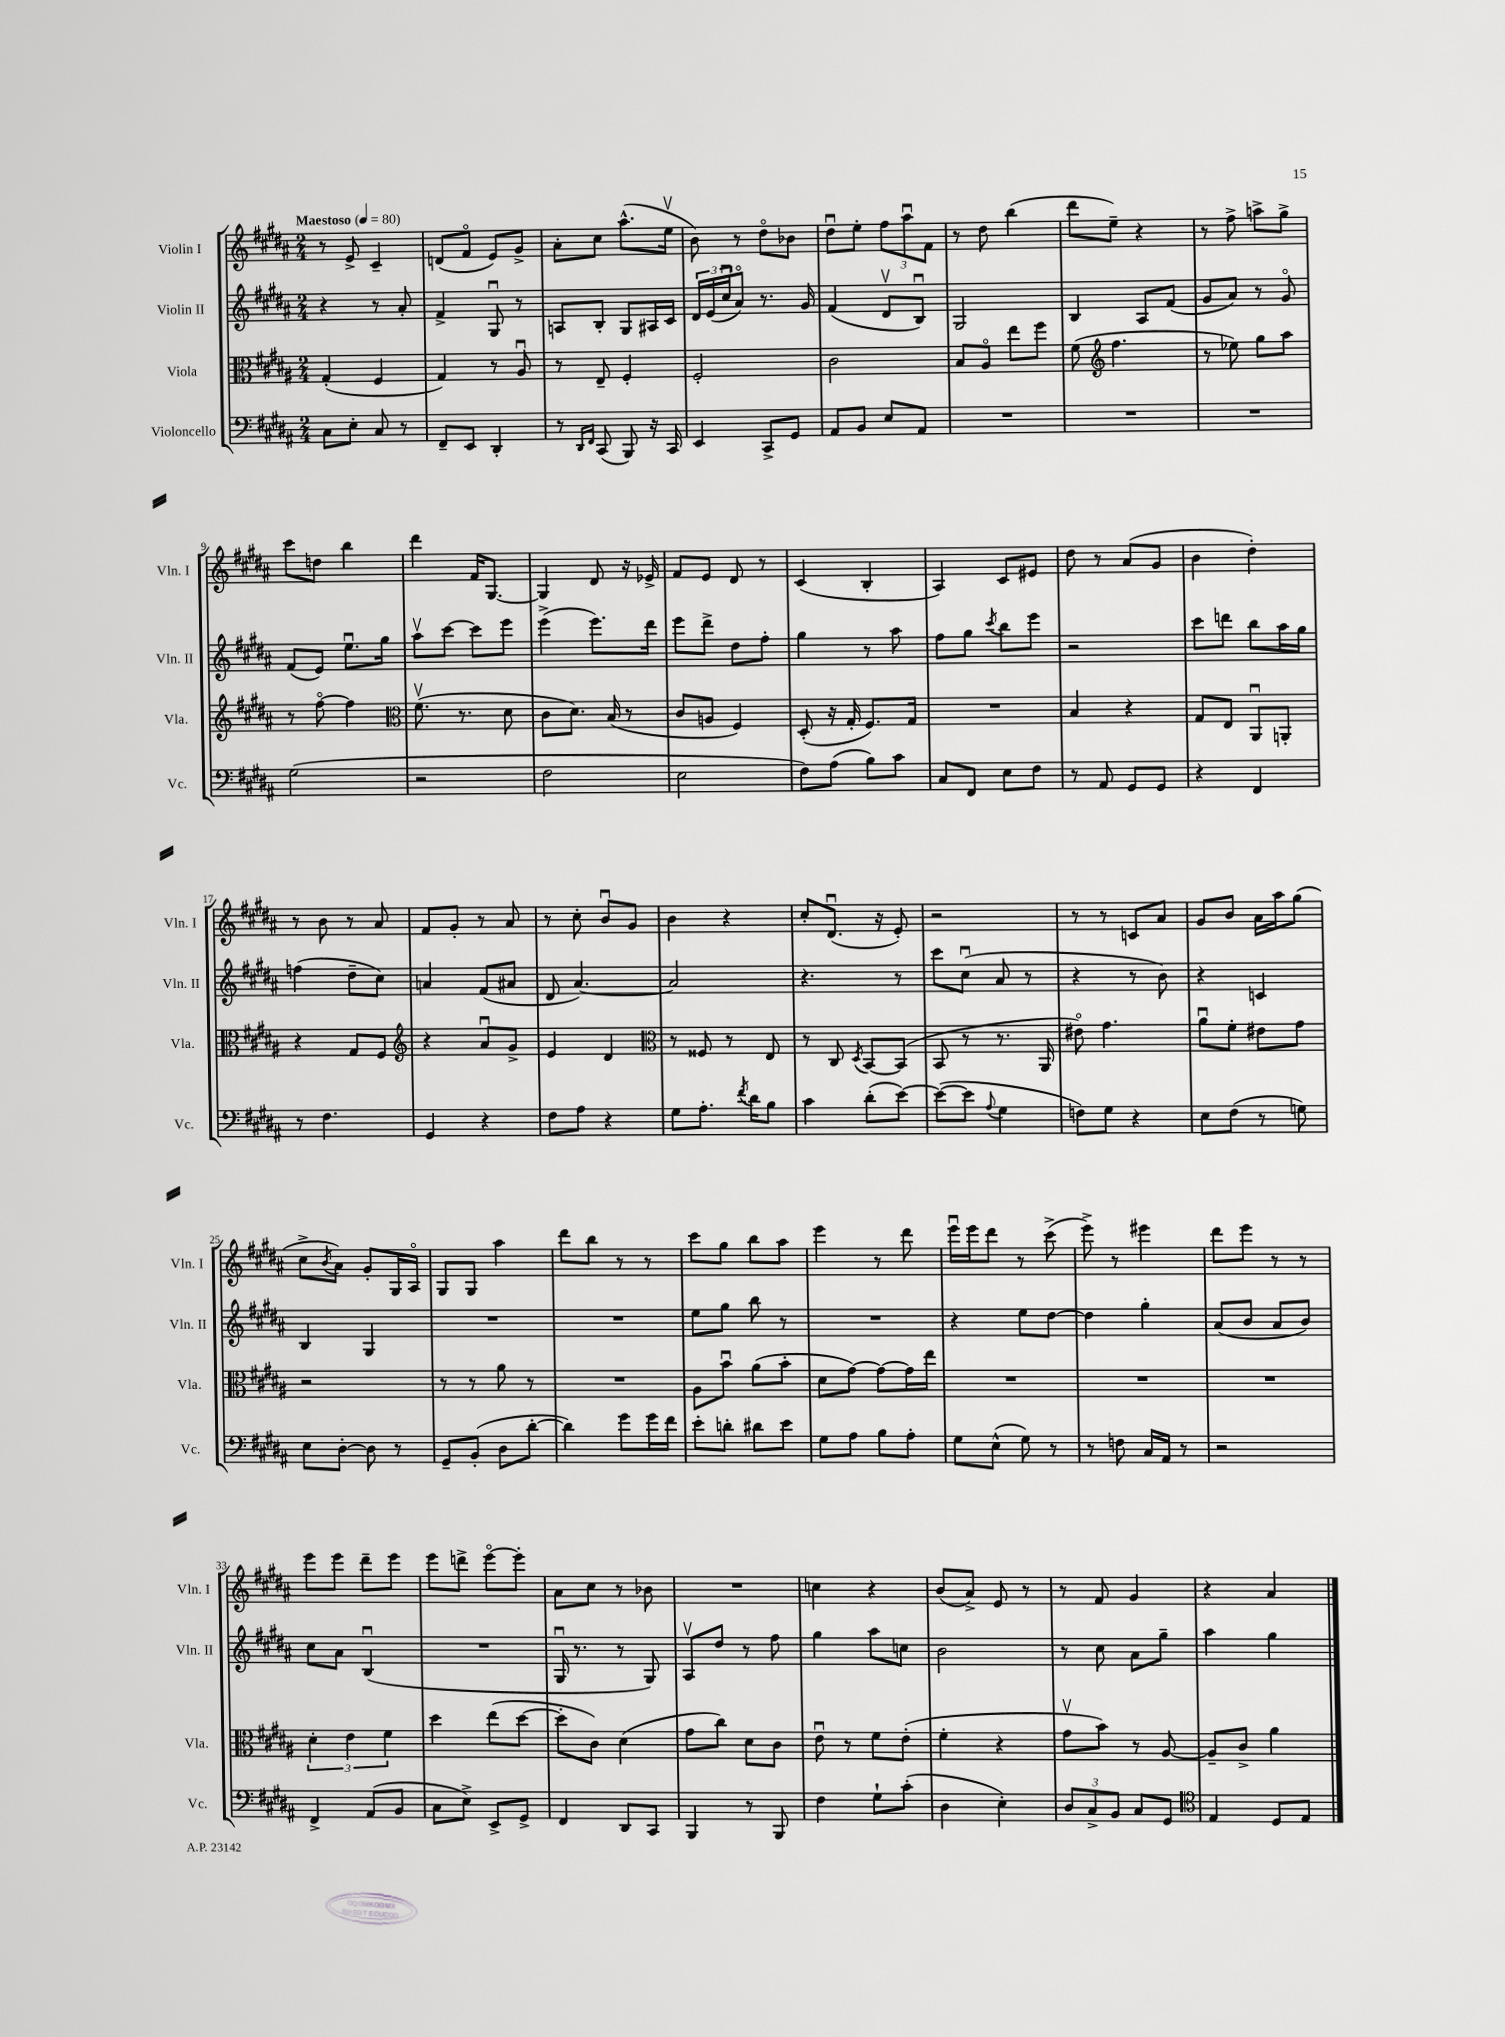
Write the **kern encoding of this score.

**kern	**kern	**kern	**kern
*staff4	*staff3	*staff2	*staff1
*clefF4	*clefC3	*clefG2	*clefG2
*k[f#c#g#d#a#]	*k[f#c#g#d#a#]	*k[f#c#g#d#a#]	*k[f#c#g#d#a#]
*M2/4	*M2/4	*M2/4	*M2/4
*MM80	*MM80	*MM80	*MM80
8C#\L	(4G#'/	4r	8r
8E'\J	.	.	8e^/
8C#/	4F#/	8r	4c#~/
8r	.	8a#'/	.
=	=	=	=
8FF#~/L	4G#/)	4f#^/	(8d/L
8EE/J	.	.	8f#o/J
4DD#'/	8r	8G#u/	8e/L)
.	8A#u/	8r	8g#^/J
=	=	=	=
8r	8r	8A/L	8a#'\L
16qqDD#/LL	.	.	.
16qqFF#/JJ	.	.	.
(8CC#/	8E~/	8B'/J	8cc#\J
8BBB/)	4F#'/	8G#/L	(8.aa#^^\L
16r	.	16A#/L	.
16CC#/	.	16c#/JJ	16eev\Jk
=	=	=	=
4EE/	2F#'/	24d#/LL	8b\)
.	.	(24e/	.
.	.	24cc#u/J	.
.	.	8a#o/J)	8r
8CC#^/L	.	8.r	8dd#o\L
8GG#/J	.	.	8b-\J
.	.	16g#/	.
=	=	=	=
8AA#/L	2c#\	(4f#/	8dd#u\L
8BB/J	.	.	8ee'\J
8E/L	.	8d#v/L	12ff#\L
.	.	.	12aa#u\
8AA#/J	.	8Bu/J)	.
.	.	.	12f#\J
=	=	=	=
2r	8B/L	2G#/	8r
.	8A#o/J	.	8dd#\
.	8ee\L	.	(4bb\
.	8ff#\J	.	.
=	=	=	=
2r	(8f#\	4B/	8ddd#\L
*	*clefG2	*	*
.	4.ff#\	.	8ee~\J)
.	.	8A#/L	4r
.	.	(8f#/J	.
=	=	=	=
2r	8r	8g#/L	8r
.	8ee-\)	8a#/J)	8ff#^\
.	8gg#\L	8r	8aa^\L
.	8aa#\J	8g#o/	8gg#^\J
=	=	=	=
(2G#\	8r	(8f#/L	8ccc#\L
.	[8ff#o\	8e/J)	8dd\J
.	4ff#\]	8.eeu\L	4bb\
.	.	16gg#\Jk	.
=	=	=	=
*	*clefC3	*	*
2r	(8.f#v\	8aa#v\L	4ddd#\
.	.	[8ccc#\J	.
.	8.r	.	.
.	.	8ccc#\]L	16f#/LK
.	.	.	[8.G#/J
.	8d#\	8eee\J	.
=	=	=	=
2F#\	8c#\L	(4eee^\	4G#/]
.	8.d#\J)	.	.
.	.	8.eee\L)	8d#/
.	(16B/	.	.
.	8r	.	16r
.	.	16ddd#\Jk	16e-^/
=	=	=	=
2E\	8c#/L	8eee\L	8f#/L
.	8A/J	8ddd#^\J	8e/J
.	4F#/)	8dd#\L	8d#/
.	.	8ff#'\J	8r
=	=	=	=
8F#\L)	(8D#'/	4gg#\	(4c#/
(8A#\J	16r	.	.
.	16G#'/	.	.
8B\L)	8.F#/L)	8r	4B'/
8c#\J	.	8aa#\	.
.	16G#/Jk	.	.
=	=	=	=
8C#/L	2r	8ff#\L	4A#/)
8FF#/J	.	8gg#\J	.
.	.	8qccc#/	.
8E\L	.	8bb\L	8c#/L
8F#\J	.	8eee\J	8e#/J
=	=	=	=
8r	4B/	2r	8dd#\
8AA#/	.	.	8r
8GG#/L	4r	.	(8a#/L
8GG#/J	.	.	8g#/J
=	=	=	=
4r	8G#/L	8ccc#\L	4b\
.	8E/J	8ddd\J	.
4FF#/	8AA#u/L	8bb\L	4dd#'\)
.	8AA'/J	16aa#\L	.
.	.	16gg#\JJ	.
=	=	=	=
8r	4r	(4ff\	8r
4.F#\	.	.	8b\
.	8G#/L	8dd#~\L	8r
.	8F#/J	8cc#\J)	8a#/
=	=	=	=
*	*clefG2	*	*
4GG#/	4r	4a/	8f#/L
.	.	.	8g#'/J
4r	8a#u/L	(8f#/L	8r
.	8g#^/J	8a#/J	8a#/
=	=	=	=
8F#\L	4e/	8d#/	8r
8A#\J	.	[4.a#/)	8cc#'\
4r	4d#/	.	8bu/L
.	.	.	8g#/J
=	=	=	=
*	*clefC3	*	*
8G#\L	8r	2a#/]	4b\
8.A#'\J	8F##/	.	.
.	8r	.	4r
8qf#/	.	.	.
16d#\LK	.	.	.
8B\J	8E/	.	.
=	=	=	=
4c#\	8r	4.r	8cc#'/L
.	8C#/	.	(8.d#u/J
.	8qD#/	.	.
(8d#'\L	[8BB/L	.	.
.	.	.	16r
[8e\J)	(8BB/]J	8r	8e'/)
=	=	=	=
(8e\_L	8BB/	8ccc#\L	2r
8e\]J	8r	(8cc#u\J	.
8qqA#/	.	.	.
4G#\	8.r	8a#/	.
.	.	8r	.
.	16AA#/	.	.
=	=	=	=
8F\L)	8e#o\)	4r	8r
8G#\J	4.g#\	.	8r
4r	.	8r	8c/L
.	.	8b\)	8a#/J
=	=	=	=
8E\L	8a#u\L	4r	8g#/L
(8F#\J	8f#'\J	.	8b/J
8r	8e#\L	4c/	16a#\LL
.	.	.	16aa#\J
8G\)	8g#\J	.	(8gg#\J
=	=	=	=
8E\L	2r	4B/	8cc#^\L
.	.	.	8qb/
[8D#'\J	.	.	8a#\J)
8D#\]	.	4G#/	8g#'/L
8r	.	.	16G#/L
.	.	.	16A#o/JJ
=	=	=	=
8GG#~/L	8r	2r	8G#/L
(8BB'/J	8r	.	8G#/J
8D#\L	8a#\	.	4aa#\
[8d#'\J	8r	.	.
=	=	=	=
4d#\])	2r	2r	8ddd#\L
.	.	.	8bb\J
8g#\L	.	.	8r
16g#\L	.	.	8r
16f#\JJ	.	.	.
=	=	=	=
8e'\L	8A#\L	8ee\L	8ccc#\L
8d'\J	8bu\J	8gg#\J	8gg#\J
8d#\L	(8a#\L	8bb\	8bb\L
8e\J	8b'\J	8r	8aa#\J
=	=	=	=
8G#\L	8d#\L	2r	4eee\
8A#\J	[8g#\J)	.	.
8B\L	8g#\_L	.	8r
8A#'\J	16g#\]L	.	8ddd#\
.	16ee\JJ	.	.
=	=	=	=
8G#\L	2r	4r	16eeeu\LL
.	.	.	16eee\J
(8E^^\J	.	.	8ddd#\J
8G#\)	.	8ee\L	8r
8r	.	[8dd#\J	(8ccc#^\
=	=	=	=
8r	2r	4dd#\]	8eee^\)
8F\	.	.	8r
16C#/LL	.	4gg#'\	4eee#\
16AA#/JJ	.	.	.
8r	.	.	.
=	=	=	=
2r	2r	(8a#/L	8ddd#\L
.	.	8b/J	8eee\J
.	.	8a#/L	8r
.	.	8b/J)	8r
=	=	=	=
4FF#^/	6d#'\	8cc#\L	8eee\L
.	.	8a#\J	8eee\J
.	6e\	.	.
(8AA#/L	.	(4Bu/	8ddd#~\L
.	6f#\	.	.
8BB/J	.	.	8eee\J
=	=	=	=
8C#\L	4dd#\	2r	8eee\L
8E^\J)	.	.	8ddd^\J
8EE^/L	(8ee\L	.	[8eeeo\L
8GG#^/J	[8dd#\J	.	8eee'\]J
=	=	=	=
4FF#/	8dd#'\]L	16G#u/	8a#\L
.	.	8.r	.
.	8c#\J)	.	8cc#\J
8DD#/L	(4d#\	8r	8r
8CC#/J	.	8G#/)	8b-\
=	=	=	=
4BBB/	8g#\L	8A#v/L	2r
.	8cc#\J)	8dd#/J	.
8r	8d#\L	8r	.
8BBB/	8c#\J	8ff#\	.
=	=	=	=
4F#\	8eu\	4gg#\	4cc\
.	8r	.	.
8G#`\L	8f#\L	8aa#\L	4r
(8c#'\J	(8e'\J	8cc\J	.
=	=	=	=
4D#\	4f#'\	2b\	(8b/L
.	.	.	8a#^/J)
4E'\)	4r	.	8e/
.	.	.	8r
=	=	=	=
12D#/L	8g#v\L	8r	8r
12C#^/	.	.	.
.	8b\J)	8cc#\	8f#/
12BB/J	.	.	.
8C#/L	8r	8a#\L	4g#/
8GG#/J	[8A#/	8gg#~\J	.
=	=	=	=
*clefC4	*	*	*
4E/	8A#~/]L	4aa#\	4r
.	8c#^/J	.	.
8D#/L	4a#\	4gg#\	4a#/
8E/J	.	.	.
==	==	==	==
*-	*-	*-	*-
